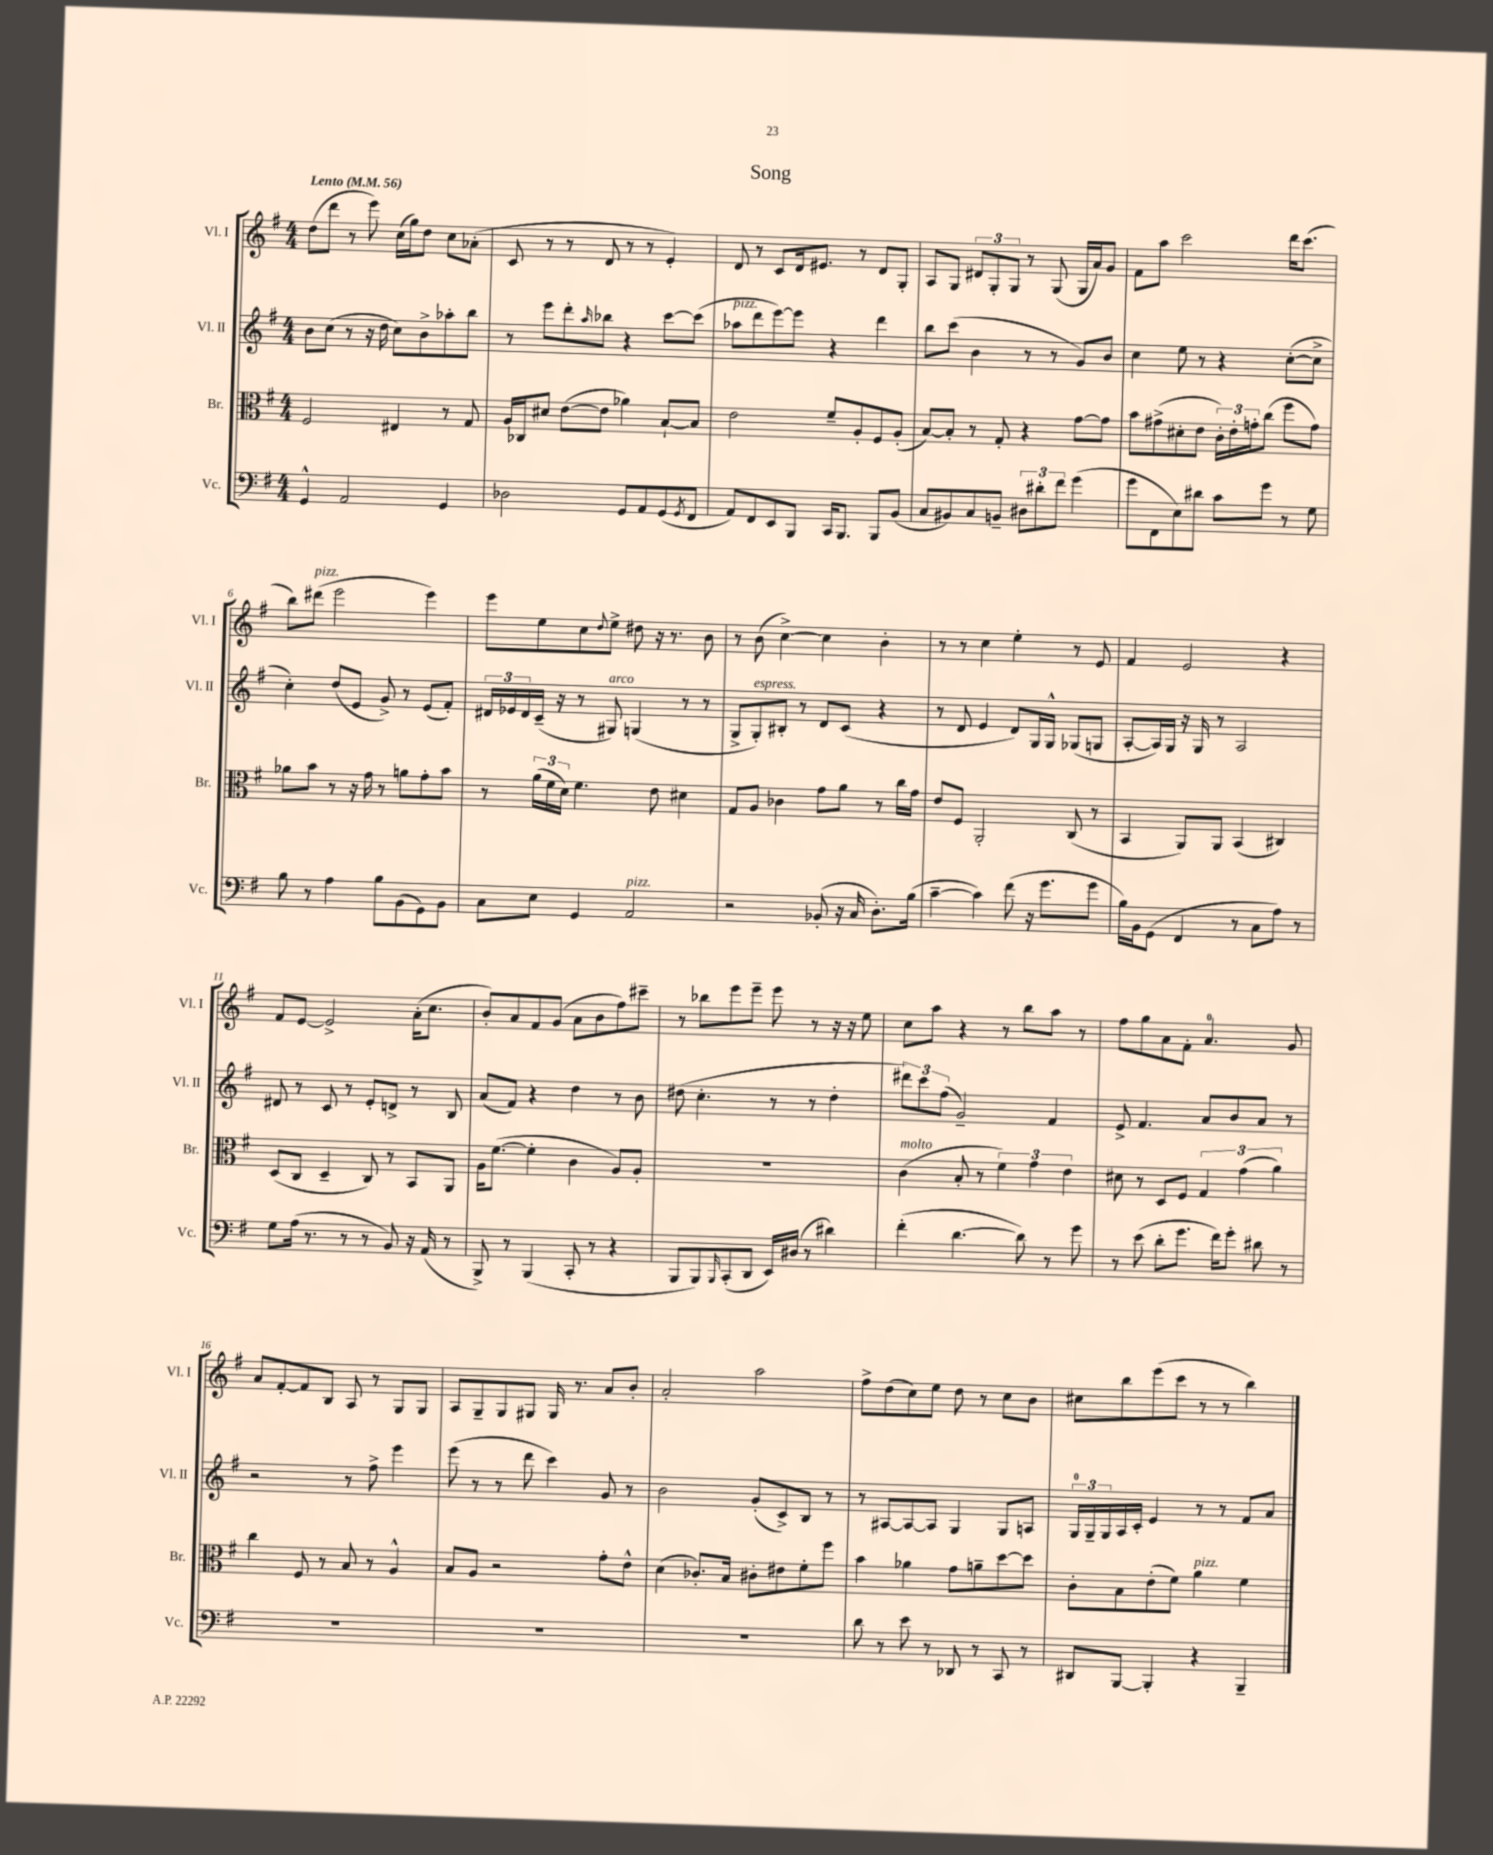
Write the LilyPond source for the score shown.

\header { title = "Song" }
<<
\new StaffGroup <<
\new Staff = "s0" \with { instrumentName = "Vl. I" shortInstrumentName = "Vl. I" } {
    \clef treble \key g \major \numericTimeSignature \time 4/4 \tempo "Lento" 4 = 56
    d''8( d'''8 r8 e'''8) c''16( g''16) d''8 c''8 aes'8-.( |
    c'8 r8 r8 d'8 r8 r8 e'4-.) |
    d'8 r8 c'8 d'16 eis'8. r8 d'8 g8-. |
    a8 g8 \tuplet 3/2 { dis'8 g8-. g8 } r8 g8( g16 a'16) g'8 |
    fis'8 a''8 c'''2 d'''16 c'''8.( |
    b''8) dis'''8^\markup { \italic "pizz." }( e'''2 e'''4) |
    e'''8 e''8 c''8 \appoggiatura { d''8 } e''8-> dis''8 r16 r8. b'8 |
    r8 b'8( c''4~->) c''4 b'4-. |
    r8 r8 c''4 e''4-. r8 e'8 |
    fis'4 e'2 r4 |
    fis'8 e'8~ e'2-> a'16-.( c''8. |
    b'8-.) a'8 fis'8 g'8( a'8 b'8 fis''8) cis'''8-- |
    r8 bes''8 e'''8 e'''8-- e'''8 r8 r16 r16 e''8 |
    c''8 a''8 r4 r8 b''8 a''8 r8 |
    fis''8 g''8 a'8 fis'8-. a'4.-0 g'8 |
    a'8 fis'8~-. fis'8 b8 a8 r8 g8 g8 |
    a8 g8-- g8 gis8 gis16 r8. a'8 b'8-. |
    a'2-. a''2 |
    fis''8-> d''8( c''8) e''8 d''8 r8 c''8 b'8 |
    cis''8 b''8 e'''8( c'''8 r8 r8 b''4) \bar "|." |
}
\new Staff = "s1" \with { instrumentName = "Vl. II" shortInstrumentName = "Vl. II" } {
    \clef treble \key g \major \numericTimeSignature \time 4/4
    b'8 c''8( r8 r16 d''16 c''8) b'8-> aes''8-. b''8 |
    r8 e'''8 d'''8-. \grace { a''16 } bes''8 r4 c'''8~ c'''8( |
    aes''8^\markup { \italic "pizz." } d'''8 e'''8~) e'''8 r4 d'''4 |
    b''8 c'''8( b'4 r8 r8 g'8) b'8 |
    c''4 e''8 r8 r4 c''8~-.( c''8-> |
    c''4-.) d''8( e'8 g'8->) r8 e'8( fis'8-.) |
    \tuplet 3/2 { dis'16 ees'16 dis'16 } c'16--( r16 r8 gis8^\markup { \italic "arco" }) g4( r8 r8 |
    g8-> g8-.^\markup { \italic "espress." }) bis8-. r8 d'8 c'8( r4 |
    r8 d'8 e'4 d'8) g16 g16-^ ges8( g8 |
    a8~-. a16) g16 r16 g16 r8 a2 |
    dis'8 r8 c'8 r8 e'8-. d'8-> r8 b8 |
    a'8( fis'8) r4 d''4 r8 b'8 |
    dis''8( c''4.-. r8 r8 dis''4-. |
    \tuplet 3/2 { dis'''8) c'''8 fis''8( } g'2--) fis'4 |
    e'8-> fis'4. a'8 b'8 a'8 r8 |
    r2 r8 fis''8-> e'''4 |
    e'''8( r8 r8 d'''8 c'''4) g'8 r8 |
    b'2 g'8-.( c'8->) b8 r8 |
    r8 ais8~ ais8~ ais8 g4 g8 a8 |
    \tuplet 3/2 { g16-0 g16-- g16 } a16 c'16-. e'4 r8 r8 fis'8 a'8 \bar "|." |
}
\new Staff = "s2" \with { instrumentName = "Br." shortInstrumentName = "Br." } {
    \clef alto \key g \major \numericTimeSignature \time 4/4
    fis2 eis4 r8 g8 |
    a16 ces16 dis'8 e'8~( e'8 aes'4) b8~-! b8 |
    e'2 fis'8-- a8-. fis8 a8-.( |
    b8~) b8-. r8 g8-. r4 g'8~ g'8 |
    b'8 gis'8->( dis'8-. e'8 \tuplet 3/2 { c'16-.) e'16-. g'16-. } c''8( fis''8 g'8) |
    aes'8 b'8 r8 r16 g'16 r8 a'8 g'8-. b'8 |
    r8 \tuplet 3/2 { a'16( fis'16 d'16) } fis'4. e'8 dis'4 |
    g8 a8 ces'4 g'8 a'8 r8 c''16 g'16 |
    e'8 fis8 a,2-. c8( r8 |
    b,4 a,8) a,8 b,4( cis4) |
    d8( c8 d4-- c8) r8 b,8 a,8 |
    a16 fis'8.~( fis'4-. c'4 a8) a8-. |
    R1 |
    c'4^\markup { \italic "molto" }( b8-. r8 \tuplet 3/2 { fis'4) g'4 e'4 } |
    dis'8 r8 d8 fis8 \tuplet 3/2 { g4 g'4( a'4) } |
    c''4 fis8 r8 b8 r8 a4-^ |
    b8 a8 r2 g'8-. e'8-^ |
    d'4( ces'8.-.) b16 cis'8-. eis'8 fis'8-. fis''8 |
    b'4 aes'4 g'8 a'8-- d''8~ d''8 |
    c'8-. b8 e'8-.( fis'8) a'4^\markup { \italic "pizz." } fis'4 \bar "|." |
}
\new Staff = "s3" \with { instrumentName = "Vc." shortInstrumentName = "Vc." } {
    \clef bass \key g \major \numericTimeSignature \time 4/4
    g,4-^ a,2 g,4 |
    des2 g,8 a,8 g,8( \acciaccatura { g,8 } fis,8 |
    a,8) fis,8 e,8 b,,8 c,16 b,,8. b,,8 b,8( |
    c8 bis,8) c8 b,8-- \tuplet 3/2 { dis8 dis'8-. fis'8 } g'4( |
    g'8 fis,8 e8) dis'8 c'8 g'8 r8 g8 |
    b8 r8 a4 b8 b,8( g,8) b,8 |
    c8 e8 g,4 a,2^\markup { \italic "pizz." } |
    r2 bes,8-.( r16 c16 d8.-.) b16( |
    c'4~-- c'4) fis'8( r16 g'8. g'8 |
    b16) b,16 g,8( fis,4 r8 c8 a8) r8 |
    g8 a16( r8. r8 r8 b,8) r16 a,16( r8 |
    b,,8->) r8 b,,4( c,8-. r8 r4 |
    b,,8 b,,8) \grace { b,,16 } c,8-.( d,8 e,16) dis16( r8 dis'4) |
    fis'4-.( d'4.~ d'8) r8 g'8 |
    r8 e'8( d'8-. g'8. fis'16) g'8-. dis'8 r8 |
    R1 |
    R1 |
    R1 |
    d'8 r8 e'8 r8 des,8 r8 c,8 r8 |
    dis,8 b,,8~ b,,4-. r4 b,,4-- \bar "|." |
}
>>
>>
